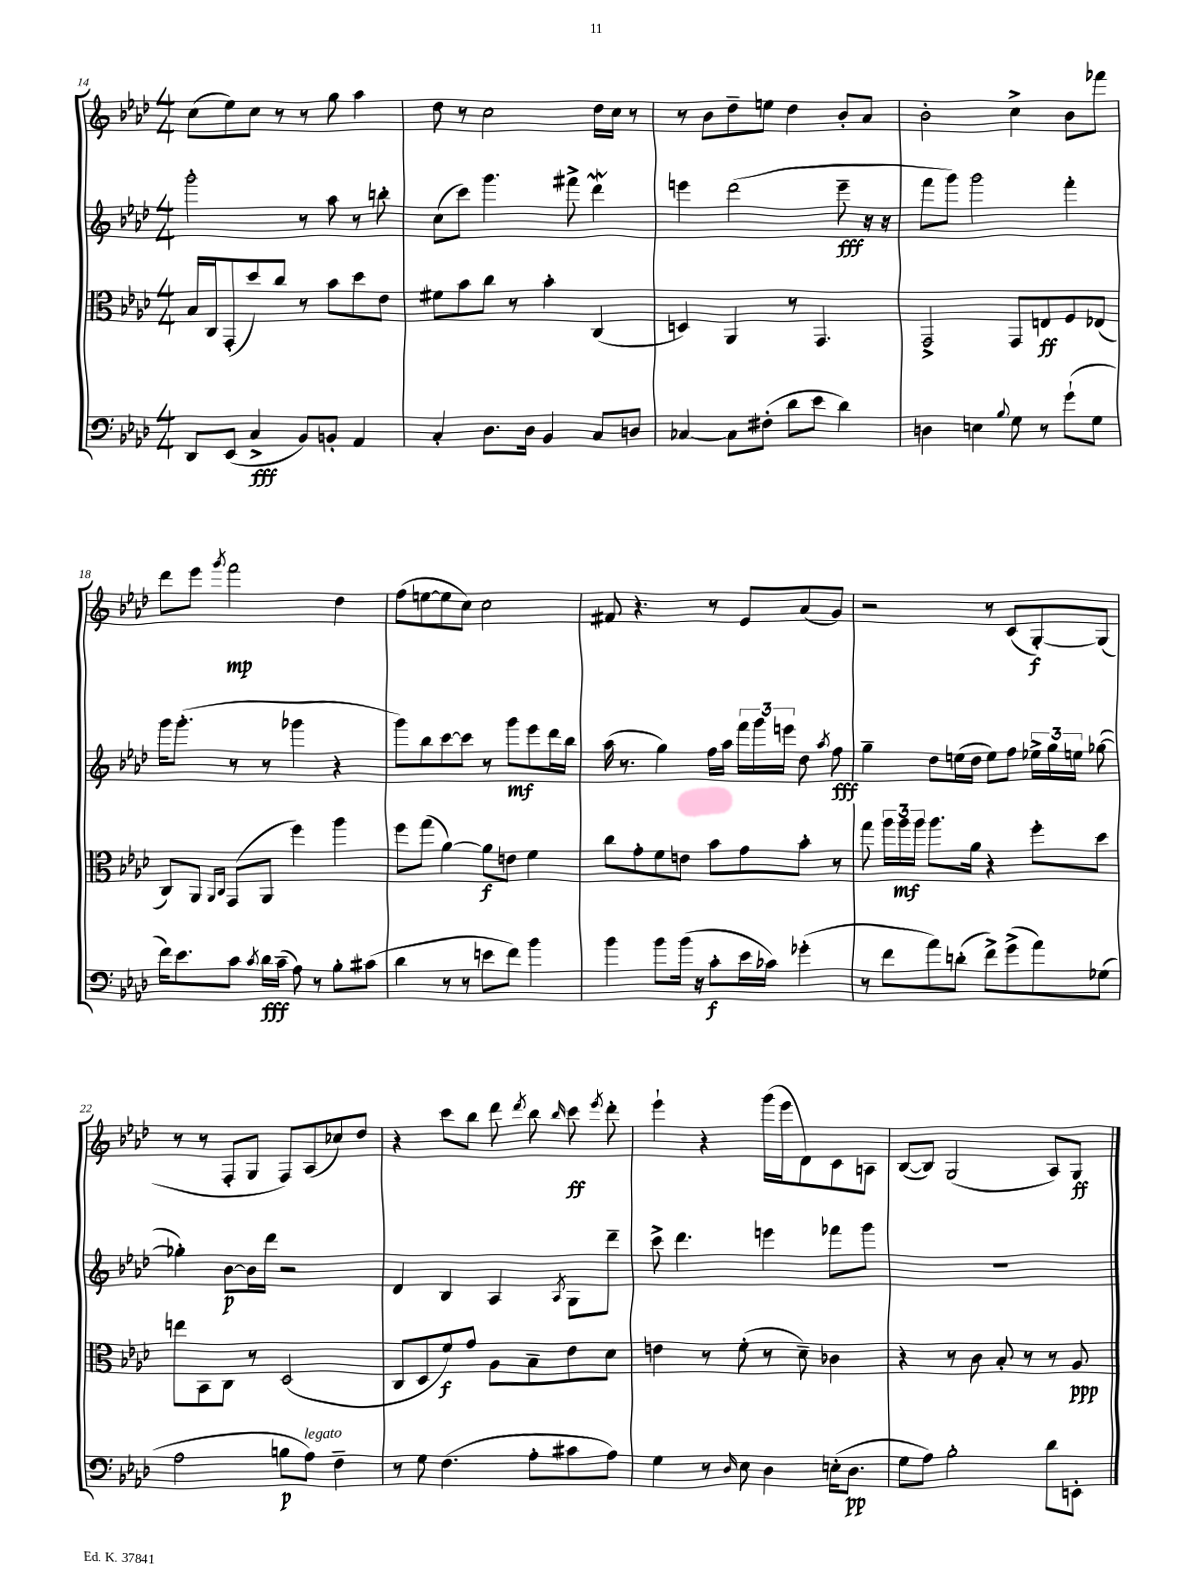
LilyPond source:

<<
\new StaffGroup <<
\new Staff = "s0" {
    \clef treble \key aes \major \numericTimeSignature \time 4/4
    \autoBeamOff c''8[( ees''8) c''8] r8 r8 g''8 aes''4 |
    des''8 r8 c''2 des''16[ c''16] r8 |
    r8 bes'8[ des''8-- e''8] des''4 bes'8[-. aes'8] |
    bes'2-. c''4-> bes'8[ fes'''8] |
    des'''8[ ees'''8] \acciaccatura { g'''8 } f'''2\mp des''4 |
    f''8[( e''8~ e''8 c''8]) c''2 |
    fis'8 r4. r8 ees'8[ aes'8( g'8]) |
    r2 r8 c'8[( g8~-.\f) g8]( |
    r8 r8 f8[-. g8] f8[) aes8( ces''8) des''8] |
    r4 c'''8[ bes''8] des'''8 \acciaccatura { des'''8 } bes''8 \grace { bes''16 } c'''8\ff \acciaccatura { ees'''8 } des'''8-. |
    ees'''4-! r4 g'''16[( ees'''16 des'8) c'8 a8] |
    bes8[~( bes8]) g2( aes8[) g8]\ff \bar "|." |
}
\new Staff = "s1" {
    \clef treble \key aes \major \numericTimeSignature \time 4/4
    \autoBeamOff g'''2-. r8 aes''8 r8 b''8-. |
    c''8[( c'''8]) g'''4. fis'''8-> des'''4\mordent |
    e'''4 des'''2( e'''8--\fff r16 r16 |
    f'''8[ g'''8]) g'''2 f'''4-. |
    g'''16[ g'''8.]-.( r8 r8 ges'''4 r4 |
    g'''8[) bes''8 c'''8~ c'''8] r8 g'''8[\mf ees'''8 des'''16 bes''16] |
    aes''16( r8. g''4) f''16[ aes''16] \tuplet 3/2 { f'''16[ g'''16 e'''16] } des''8 \acciaccatura { aes''8 } f''8\fff |
    g''4-- des''8[ e''16( des''16] e''8[) f''8] \tuplet 3/2 { ees''16[-> g''16 e''16] } ges''8~( |
    ges''4-.) bes'8[~\p bes'16 des'''16] r2 |
    des'4 bes4 aes4 \acciaccatura { aes8 } g8[ des'''8]-- |
    c'''8-> des'''4. e'''4 fes'''8[ g'''8] |
    R1 \bar "|." |
}
\new Staff = "s2" {
    \clef alto \key aes \major \numericTimeSignature \time 4/4
    \autoBeamOff bes16[ c16 g,8-.( des''8) c''8] r8 bes'8[ des''8 ees'8] |
    fis'8[ bes'8 c''8] r8 bes'4-. c4( |
    d4) aes,4 r8 g,4. |
    g,2-> g,8[ e8\ff f8 ees8]( |
    c8[) aes,8] \grace { aes,16[ c16] } g,8[( aes,8] f''4) aes''4 |
    f''8[ g''8]( aes'4~) aes'8[\f e'8] f'4 |
    c''8[ g'8-. f'8 e'8] bes'8[ g'8 bes'8]-. r8 |
    g''8 \tuplet 3/2 { aes''16[ aes''16\mf aes''16] } aes''8.[ aes'16] r4 f''8[-. des''8] |
    e''8[ bes,8 c8] r8 des2( |
    c8[ des8 f'8\f) g'8] aes8[ bes8-- ees'8 des'8] |
    e'4 r8 f'8-.( r8 des'8--) ces'4 |
    r4 r8 c'8 bes8-. r8 r8 aes8\ppp \bar "|." |
}
\new Staff = "s3" {
    \clef bass \key aes \major \numericTimeSignature \time 4/4
    \autoBeamOff des,8[ ees,8]( c4->\fff bes,8[) b,8]-. aes,4 |
    c4-. des8.[ des16] bes,4 c8[ d8] |
    ces4~ ces8[ fis8]-.( des'8[ ees'8] des'4) |
    d4 e4 \appoggiatura { bes8 } g8 r8 g'8[-!( g8] |
    f'16[) ees'8. c'8] \acciaccatura { c'8 } des'16[\fff c'16]--( aes8) r8 bes8[-. cis'8]( |
    des'4 r8 r8 e'8[ f'8]) bes'4 |
    bes'4 bes'8[ bes'16]( r16 c'8[-.\f ees'16 ces'16]) ges'4-.( |
    r8 f'8[ aes'8) d'8]-.( f'8[->) g'8->( aes'8) ges8]( |
    aes2 b8[\p aes8]^\markup { \italic "legato" }) f4-- |
    r8 g8 f4.( aes8[-. cis'8 aes8]) |
    g4 r8 \grace { des16 } ees8 des4 e16[-.( des8.]\pp |
    g8[ aes8]) bes2-. des'8[ e,8]-. \bar "|." |
}
>>
>>
\layout { \context { \Score currentBarNumber = #14 } }
